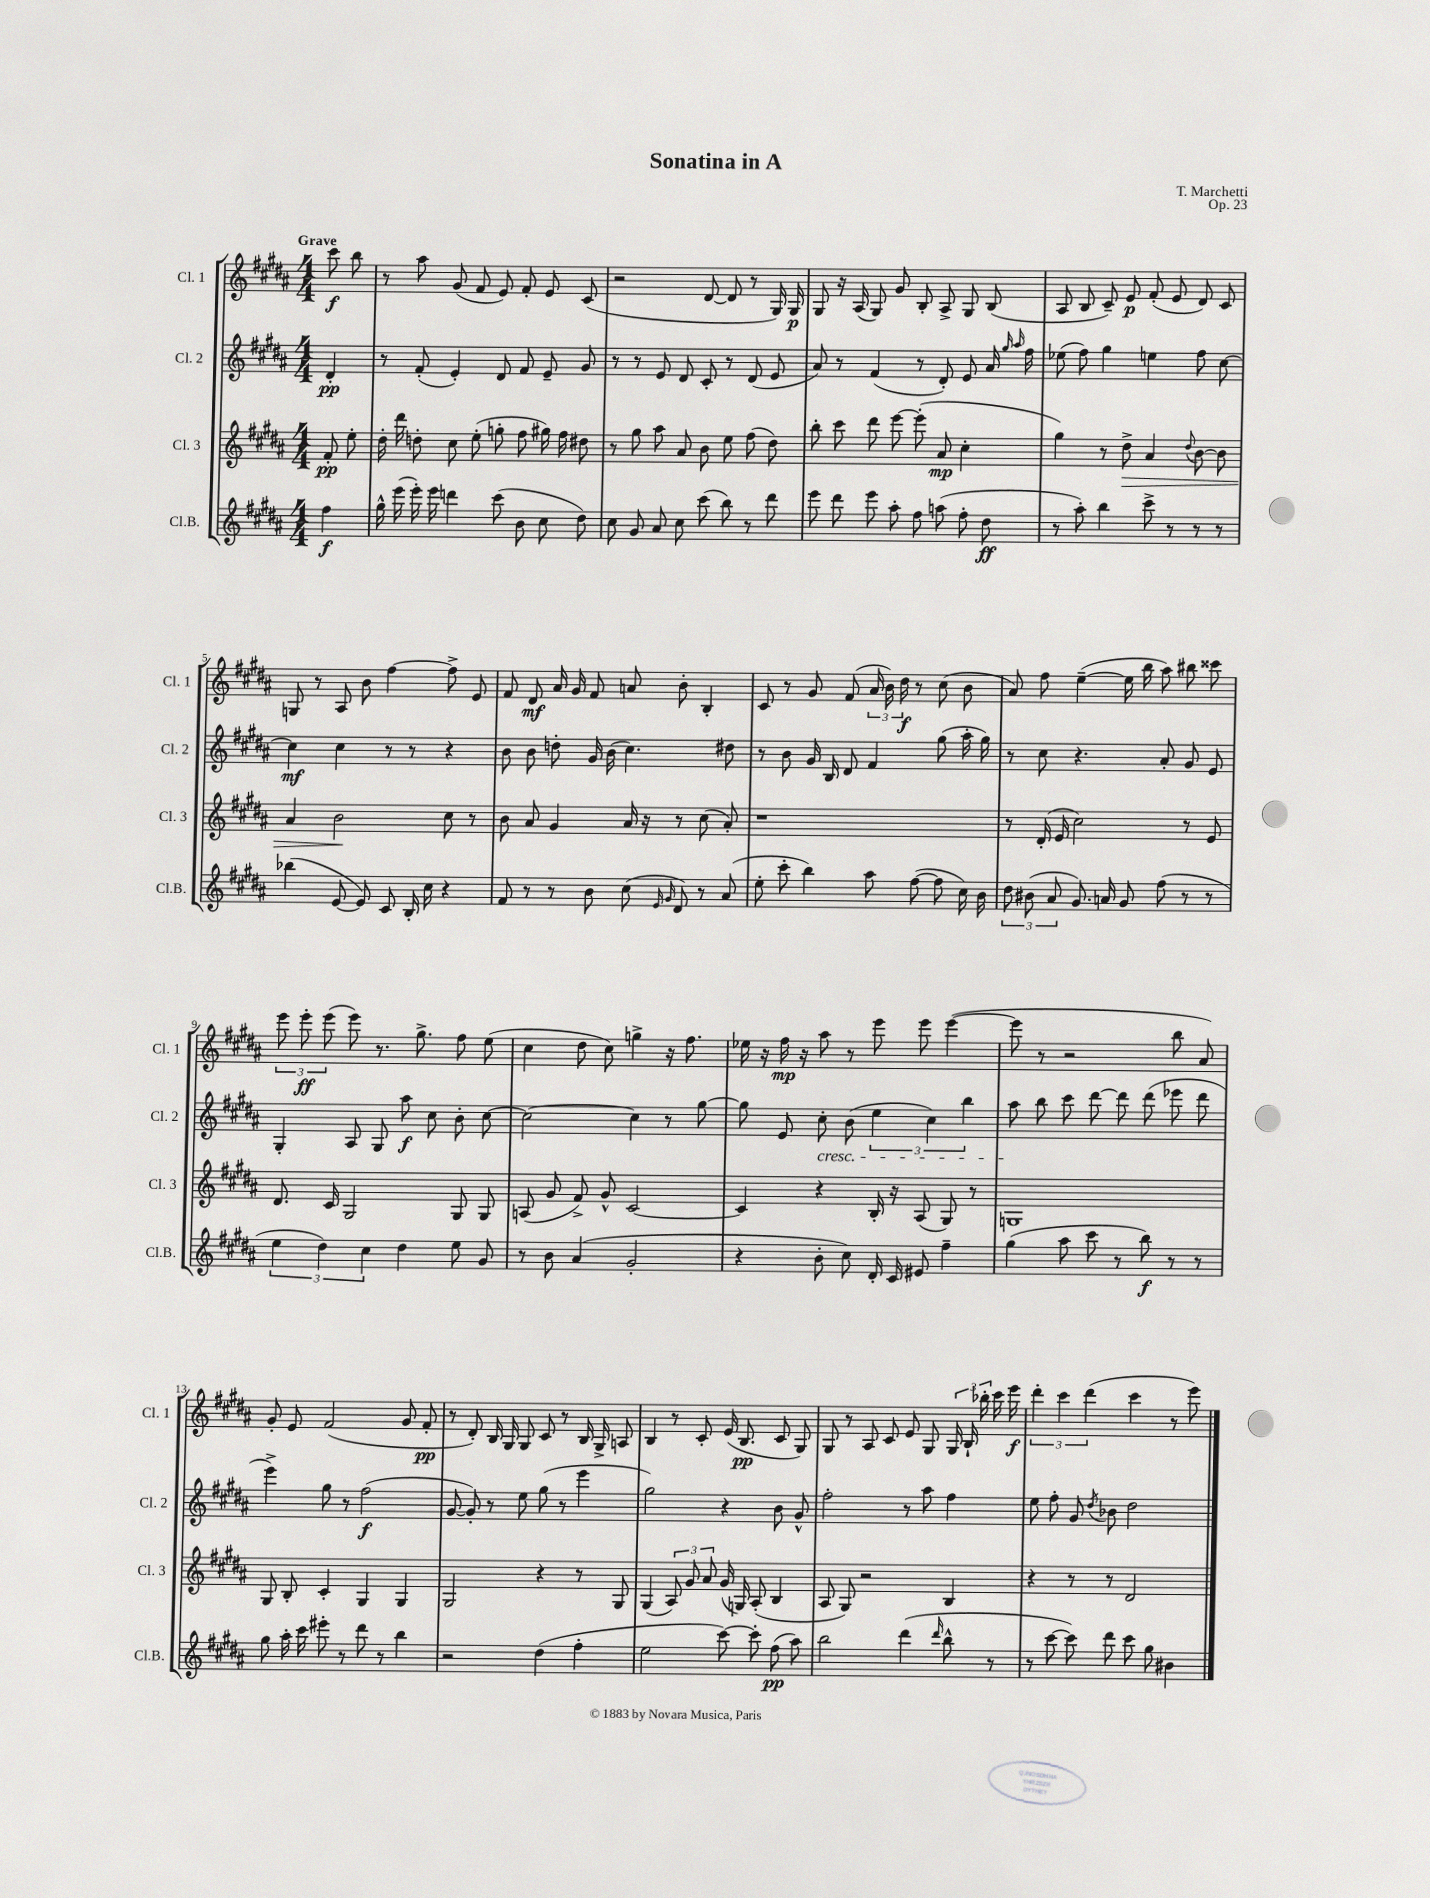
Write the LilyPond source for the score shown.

\header { title = "Sonatina in A" composer = "T. Marchetti" opus = "Op. 23" }
<<
\new StaffGroup <<
\new Staff = "s0" \with { instrumentName = "Cl. 1" shortInstrumentName = "Cl. 1" } {
    \clef treble \key b \major \numericTimeSignature \time 4/4 \partial 4 \tempo "Grave"
    \autoBeamOff cis'''8\f b''8 |
    r8 ais''8 gis'8( fis'8 e'8) fis'8-. e'8 cis'8( |
    r2 dis'8~ dis'8 r8 gis16) gis16\p |
    gis8 r16 ais16( gis8) gis'8 b8-. ais8-> gis8 b8( |
    ais8 b8 cis'8--) e'8\p fis'8-.( e'8 dis'8) cis'8 |
    g8 r8 ais8 b'8 fis''4~ fis''8-> e'8 |
    fis'8 dis'8\mf ais'16 gis'16 fis'8 a'8 b'8-. b4-. |
    cis'8 r8 gis'8 fis'8( \tuplet 3/2 { ais'16 b'16) dis''16\f } r8 cis''8( b'8 |
    ais'8) fis''8 e''4~--( e''16 b''16 ais''8) bis''8 cisis'''8 |
    \tuplet 3/2 { e'''8 e'''8-.\ff e'''8( } e'''8) r8. gis''8.-> fis''8 e''8( |
    cis''4 dis''8 cis''8) g''4-> r16 fis''8. |
    ees''16 r16 fis''16\mp r16 ais''8 r8 e'''8 e'''8 e'''4~( |
    e'''8 r8 r2 b''8 ais'8) |
    gis'8-. e'8 fis'2( gis'8 fis'8-.\pp |
    r8 dis'8-.) b16 gis16 gis8 cis'8 r8 b16 gis16-> a8 |
    b4 r8 cis'8-. e'16( b8.\pp cis'8 gis8) |
    gis8 r8 ais8 cis'8 e'8 gis8 \tuplet 3/2 { gis16 b16-! bes''16-. } cis'''16 e'''16\f |
    \tuplet 3/2 { dis'''4-. cis'''4 dis'''4( } cis'''4 r8 e'''8) \bar "|." |
}
\new Staff = "s1" \with { instrumentName = "Cl. 2" shortInstrumentName = "Cl. 2" } {
    \clef treble \key b \major \numericTimeSignature \time 4/4 \partial 4
    \autoBeamOff dis'4-.\pp |
    r8 fis'8-.( e'4-.) dis'8 fis'8 e'8-- gis'8 |
    r8 r8 e'8 dis'8 cis'8-. r8 dis'8( e'8 |
    ais'8) r8 fis'4( r8 dis'8-.) e'8 ais'16 \grace { gis''16 ais''16 } fis''16 |
    ees''8( fis''8) gis''4 e''4 fis''8 cis''8~ |
    cis''4\mf cis''4 r8 r8 r4 |
    b'8 b'8 d''8-. gis'16 b'16( cis''4.) dis''8 |
    r8 b'8 gis'16 b16 dis'8 fis'4 gis''8( ais''16-. gis''16) |
    r8 cis''8 r4. ais'8-. gis'8 e'8 |
    gis4-. ais8 gis8 ais''8\f cis''8 b'8-. cis''8~ |
    cis''2~ cis''4 r8 gis''8~ |
    gis''8 e'8 cis''8-.\cresc b'8( \tuplet 3/2 { e''4 cis''4) b''4 } |
    ais''8\! b''8 cis'''8 dis'''8~ dis'''8 dis'''8( ees'''8 dis'''8 |
    e'''4->) gis''8 r8 fis''2\f( |
    gis'8~ gis'8-.) r8 e''8 gis''8( r8 e'''4 |
    gis''2) r4 b'8 gis'8-^ |
    fis''2-. r8 ais''8 fis''4 |
    e''8 fis''8-. gis'8 \acciaccatura { dis''8 } bes'8 dis''2 \bar "|." |
}
\new Staff = "s2" \with { instrumentName = "Cl. 3" shortInstrumentName = "Cl. 3" } {
    \clef treble \key b \major \numericTimeSignature \time 4/4 \partial 4
    \autoBeamOff fis'8-.\pp e''8-. |
    dis''16-. dis'''16 d''8-. cis''8 e''8-.( g''8-. fis''8 gis''16) fis''16 dis''8 |
    r8 gis''8 ais''8 ais'8 b'8 e''8 fis''8( dis''8) |
    b''8-. cis'''8 dis'''8 e'''8~ e'''8-.( ais'8\mp cis''4-. |
    gis''4) r8 dis''8->\> ais'4 \appoggiatura { dis''8 } b'8~ b'8 |
    ais'4 b'2\! cis''8 r8 |
    b'8 ais'8 gis'4 ais'16 r16 r8 cis''8( ais'8-.) |
    r1 |
    r8 dis'16-.( e'16 cis''2) r8 e'8 |
    dis'8. cis'16 gis2 gis8 gis8 |
    a8( gis'8 fis'8->) gis'8-^ cis'2~ |
    cis'4 r4 b16-. r16 ais8( gis8) r8 |
    g1 |
    gis8 b8-. cis'4-. gis4 gis4 |
    gis2 r4 r8 gis8 |
    gis4( \tuplet 3/2 { ais8) gis'8 ais'8 } gis'16( g16) ais8-.( b4 |
    ais8 gis8) r2 b4 |
    r4 r8 r8 dis'2 \bar "|." |
}
\new Staff = "s3" \with { instrumentName = "Cl.B." shortInstrumentName = "Cl.B." } {
    \clef treble \key b \major \numericTimeSignature \time 4/4 \partial 4
    \autoBeamOff fis''4\f |
    gis''16-^ e'''16( e'''16-.) e'''16 d'''4 cis'''8( b'8 cis''8 dis''8) |
    cis''8 gis'8 ais'8 cis''8 cis'''8( b''8) r8 dis'''8 |
    e'''8 dis'''8 e'''8 ais''8-. fis''8 a''8( fis''8-. dis''8\ff |
    r8 ais''8-.) b''4 cis'''8-> r8 r8 r8 |
    bes''4( e'8~ e'8) cis'8 b16-. cis''16 r4 |
    fis'8 r8 r8 b'8 cis''8( \grace { e'16 gis'16 } dis'8) r8 ais'8( |
    e''8-. cis'''8-. b''4) ais''8 fis''8~( fis''8 cis''16) b'16 |
    \tuplet 3/2 { dis''8 bis'8( ais'8 } gis'8.) a'16 gis'8 fis''8( r8 r8 |
    \tuplet 3/2 { e''4 dis''4) cis''4 } dis''4 e''8 gis'8 |
    r8 b'8 ais'4( gis'2-. |
    r4 b'8-. cis''8) dis'16-. cis'16 eis'8 fis''4-- |
    gis''4( ais''8 cis'''8 r8 b''8\f) r8 r8 |
    gis''8 ais''16-. cis'''16 eis'''8-. r8 dis'''8 r8 b''4 |
    r2 dis''4( fis''4-. |
    e''2 cis'''8~) cis'''8-. fis''8\pp( ais''8) |
    b''2 dis'''4( \grace { dis'''16 } b''8-^ r8 |
    r8 cis'''8~ cis'''8) dis'''8 cis'''8 gis''8 bis'4 \bar "|." |
}
>>
>>
